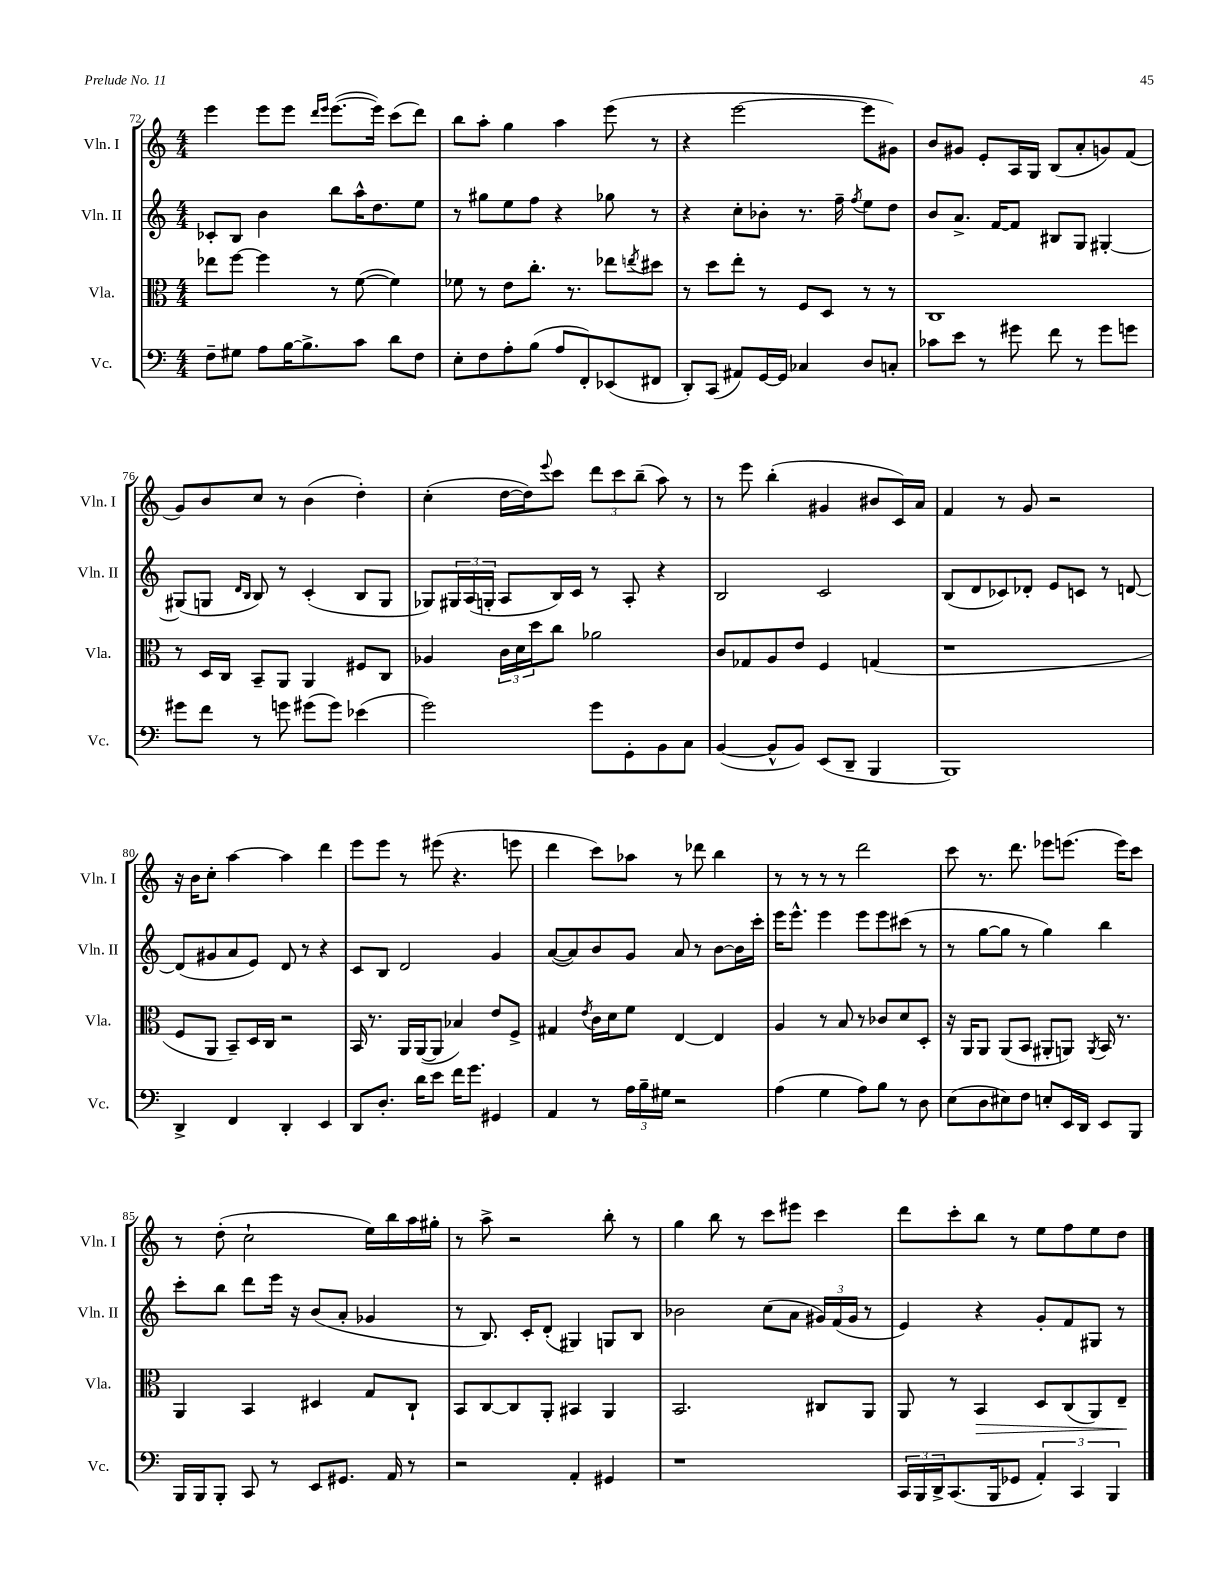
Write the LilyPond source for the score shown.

<<
\new StaffGroup <<
\new Staff = "s0" \with { instrumentName = "Vln. I" shortInstrumentName = "Vln. I" } {
    \clef treble \key c \major \numericTimeSignature \time 4/4
    e'''4 e'''8 e'''8 \grace { d'''16 e'''16 } e'''8.~( e'''16) c'''8( d'''8) |
    b''8 a''8-. g''4 a''4 e'''8( r8 |
    r4 e'''2~ e'''8 gis'8) |
    b'8 gis'8 e'8-. a16 g16 b8( a'8-. g'8) f'8( |
    g'8) b'8 c''8 r8 b'4( d''4-.) |
    c''4-.( d''16~ d''16) \appoggiatura { e'''8 } c'''8 \tuplet 3/2 { d'''8 c'''8 b''8--( } a''8) r8 |
    r8 e'''8 b''4-.( gis'4 bis'8 c'16) a'16 |
    f'4 r8 g'8 r2 |
    r16 b'16 c''8-. a''4~ a''4 d'''4 |
    e'''8 e'''8 r8 eis'''8( r4. e'''8 |
    d'''4 c'''8) aes''8 r8 des'''8 b''4 |
    r8 r8 r8 r8 d'''2 |
    c'''8 r8. d'''8. ees'''8 e'''8.( e'''16) c'''8 |
    r8 d''8-.( c''2-! e''16) b''16 a''16 gis''16-. |
    r8 a''8-> r2 b''8-. r8 |
    g''4 b''8 r8 c'''8 eis'''8 c'''4 |
    d'''8 c'''8-. b''8 r8 e''8 f''8 e''8 d''8 \bar "|." |
}
\new Staff = "s1" \with { instrumentName = "Vln. II" shortInstrumentName = "Vln. II" } {
    \clef treble \key c \major \numericTimeSignature \time 4/4
    ces'8-. b8 b'4 b''8 a''16-^ d''8. e''8 |
    r8 gis''8 e''8 f''8 r4 ges''8 r8 |
    r4 c''8-. bes'8-. r8. f''16-- \acciaccatura { f''8 } e''8 d''8 |
    b'8 a'8.-> f'16~ f'8 bis8 g8 gis4~-. |
    gis8( g8 \grace { d'16 b16 } b8) r8 c'4-.( b8 g8 |
    ges8) \tuplet 3/2 { gis16 a16( g16-. } a8 b16) c'16 r8 a8-. r4 |
    b2 c'2 |
    b8( d'8 ces'8) des'8-. e'8 c'8 r8 d'8~ |
    d'8( gis'8 a'8 e'8) d'8 r8 r4 |
    c'8 b8 d'2 g'4 |
    a'8~( a'8) b'8 g'8 a'8 r8 b'8~ b'16 c'''16-. |
    e'''16 e'''8.-^ e'''4 e'''8 e'''8 cis'''8( r8 |
    r8 g''8~ g''8 r8 g''4) b''4 |
    c'''8-. b''8 d'''8 e'''16 r16 b'8( a'8-. ges'4 |
    r8 b8.) c'16-. d'8-.( gis4) g8 b8 |
    bes'2 c''8( a'8 \tuplet 3/2 { gis'16) f'16( gis'16 } r8 |
    e'4) r4 g'8-. f'8 gis8 r8 \bar "|." |
}
\new Staff = "s2" \with { instrumentName = "Vla." shortInstrumentName = "Vla." } {
    \clef alto \key c \major \numericTimeSignature \time 4/4
    ees''8 f''8~ f''4 r8 f'8~( f'4) |
    fes'8 r8 e'8 c''8.-. r8. ees''8 \acciaccatura { e''8 } dis''8 |
    r8 d''8 e''8-. r8 f8 d8 r8 r8 |
    c1 |
    r8 d16 c16 b,8-- a,8 a,4 fis8 c8 |
    aes4 \tuplet 3/2 { c'16 d'16 d''16 } c''8 aes'2 |
    c'8 ges8 a8 e'8 f4 g4( |
    r1 |
    f8 a,8 b,8--) d16 c16 r2 |
    b,16 r8. a,16 a,16~( a,8 bes4) e'8 f8-> |
    gis4 \acciaccatura { e'8 } c'16 d'16 f'8 e4~ e4 |
    a4 r8 b8 r8 ces'8 d'8 d8-. |
    r16 a,16 a,8 a,8( b,8 ais,8-. a,8) \acciaccatura { a,8 } b,16 r8. |
    a,4 b,4 dis4 g8 c8-! |
    b,8 c8~ c8 a,8-. bis,4 a,4 |
    b,2. cis8 a,8 |
    a,8 r8 b,4\> d8 c8( a,8) e8--\! \bar "|." |
}
\new Staff = "s3" \with { instrumentName = "Vc." shortInstrumentName = "Vc." } {
    \clef bass \key c \major \numericTimeSignature \time 4/4
    f8-- gis8 a8 b16~ b8.-> c'8 d'8 f8 |
    e8-. f8 a8-. b8( a8 f,8-.) ees,8( fis,8 |
    d,8-.) c,8( ais,8) g,16~ g,16 ces4 d8 c8-. |
    ces'8 e'8 r8 gis'8 f'8 r8 gis'8 g'8 |
    gis'8 f'8 r8 g'8 gis'8( gis'8) ees'4( |
    g'2) g'8 g,8-. b,8 c8 |
    b,4~( b,8-^ b,8) e,8( d,8-- b,,4 |
    b,,1) |
    d,4-> f,4 d,4-. e,4 |
    d,8 d8.-. d'16 e'8 f'16 g'8. gis,4 |
    a,4 r8 \tuplet 3/2 { a16 b16-- gis16 } r2 |
    a4( g4 a8) b8 r8 d8 |
    e8( d8 eis8) f8 e8-. e,16 d,16 e,8 b,,8 |
    b,,16 b,,16 b,,8-. c,8 r8 e,8 gis,8. a,16 r8 |
    r2 a,4-. gis,4 |
    r1 |
    \tuplet 3/2 { c,16 b,,16 d,16-> } c,8.( b,,16 ges,8 \tuplet 3/2 { a,4-.) c,4 b,,4 } \bar "|." |
}
>>
>>
\layout { \context { \Score currentBarNumber = #72 } }
